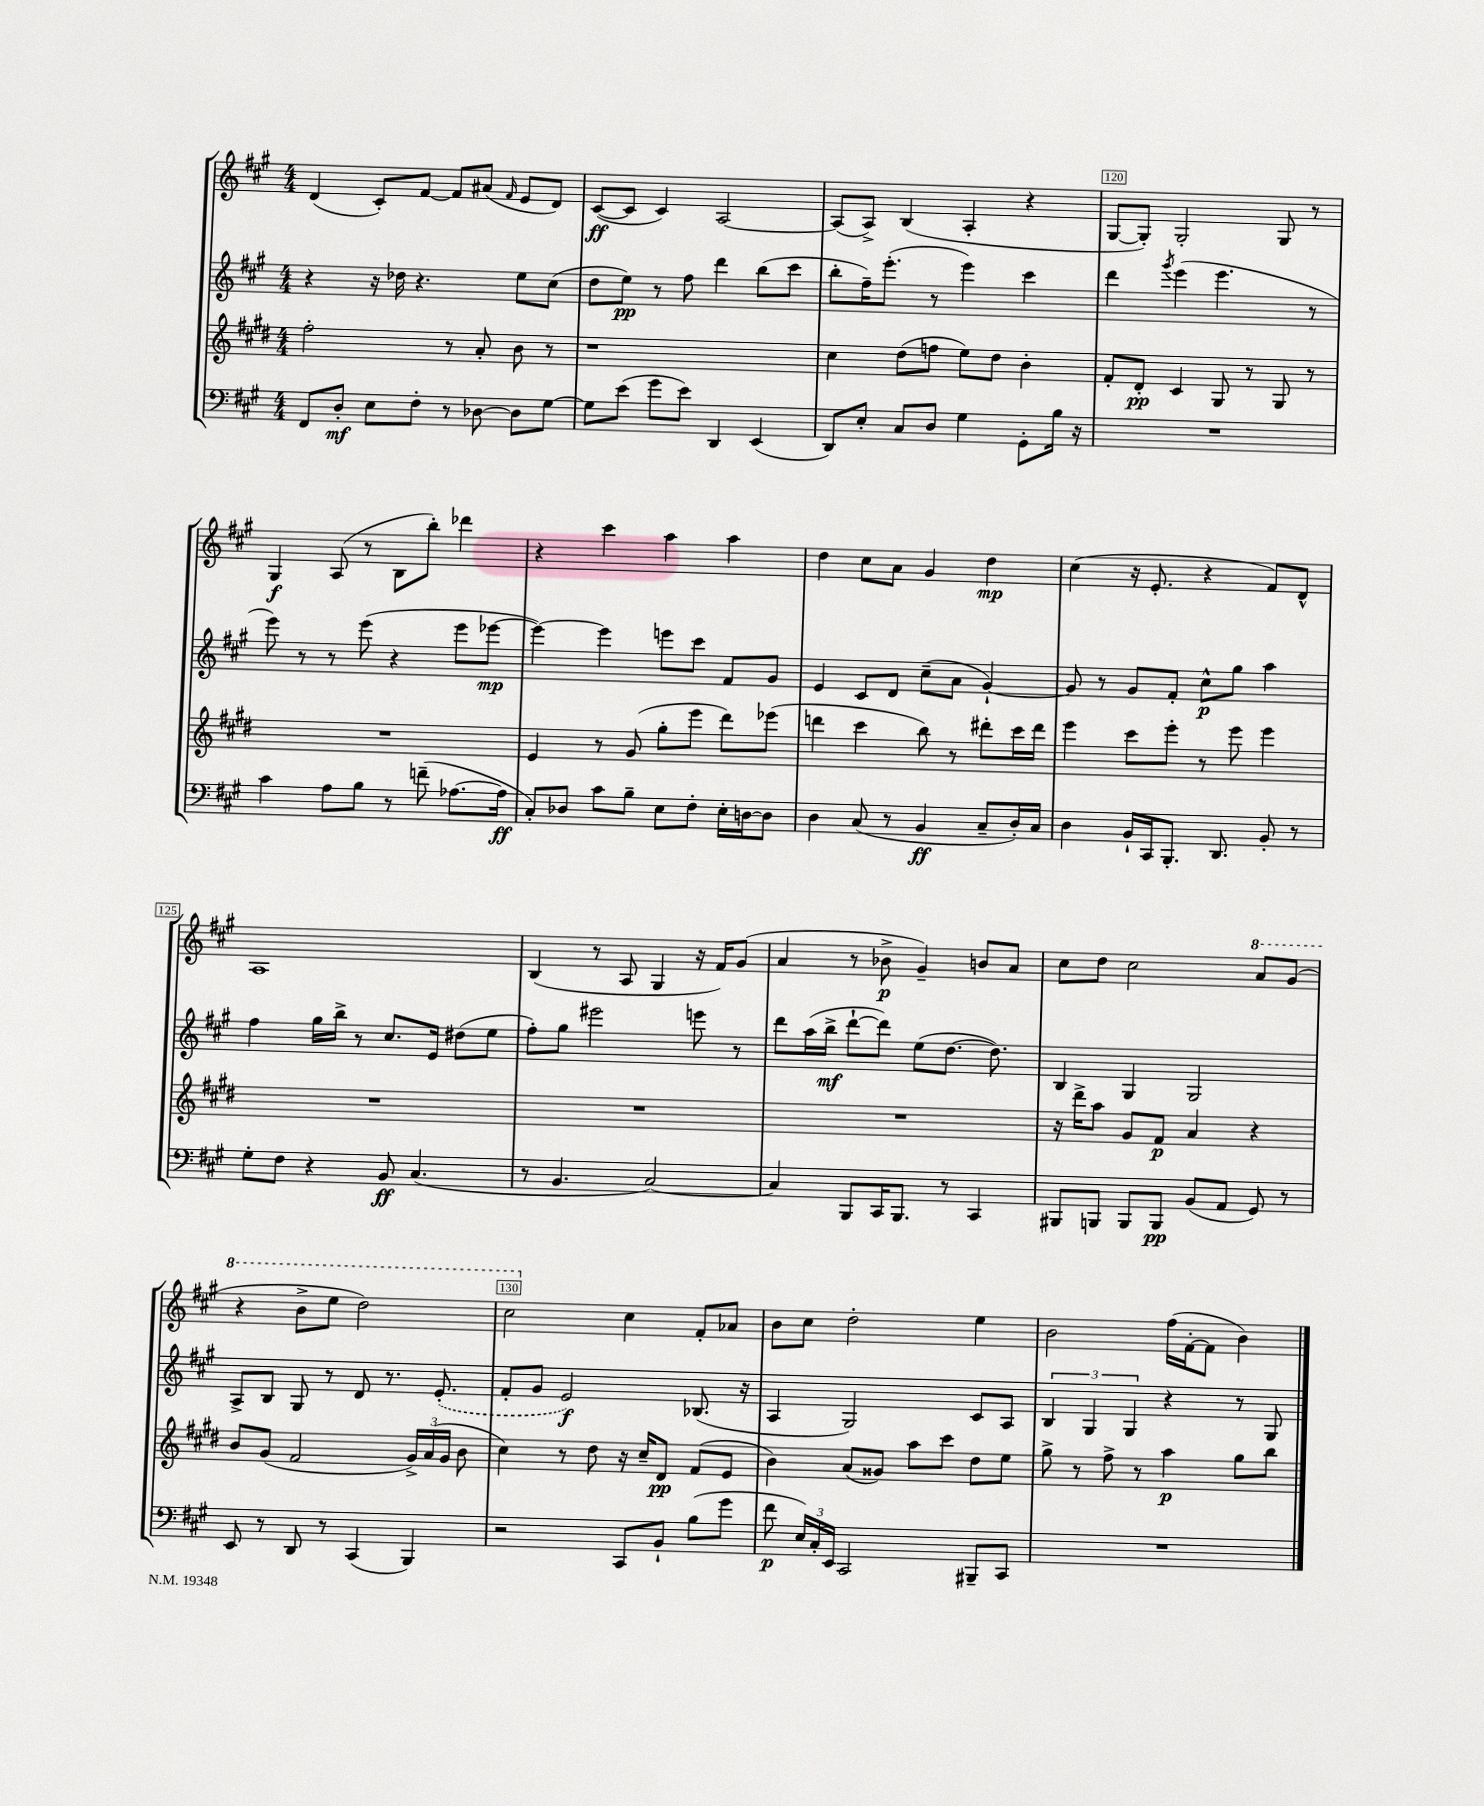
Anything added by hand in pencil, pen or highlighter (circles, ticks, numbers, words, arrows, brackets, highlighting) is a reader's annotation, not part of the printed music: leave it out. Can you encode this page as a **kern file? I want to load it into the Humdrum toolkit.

**kern	**kern	**kern	**kern
*staff4	*staff3	*staff2	*staff1
*clefF4	*clefG2	*clefG2	*clefG2
*k[f#c#g#]	*k[f#c#g#d#]	*k[f#c#g#]	*k[f#c#g#]
*M4/4	*M4/4	*M4/4	*M4/4
8FF#	2ff#'	4r	(4d
8D'	.	.	.
8E	.	16r	8c#')
.	.	16dd-	.
8F#'	.	4.r	[8f#
8r	8r	.	8f#]
[8D-	8a'	.	(8a#
.	.	.	16qqf#
8D-]	8b	8ee	8e
[8G#	8r	(8cc#	8d)
=	=	=	=
8G#]	1r	8dd	([8c#
(8e	.	8ee)	8c#]
8g#	.	8r	4c#)
8e)	.	8ff#	.
4DD	.	4ddd	[2A
(4EE	.	(8bb	.
.	.	8ccc#	.
=	=	=	=
8DD)	4cc#	8bb'	(8A]
8E'	.	16ff#~)	8A^)
.	.	(8.eee'	.
8C#	(8dd#	.	(4B
8D	8ff	8r	.
4G#	8ee)	4eee)	4A'
.	8dd#	.	.
8GG#'	4b'	4ccc#	4r
16B	.	.	.
16r	.	.	.
=	=	=	=
1r	8f#'	4ddd	[8G#
.	8d#'	.	8G#'])
.	.	8qggg#	.
.	4c#	(4eee	2G#'
.	8G#	4.eee	.
.	8r	.	.
.	8G#	.	8G#
.	8r	8r	8r
=	=	=	=
4c#	1r	8eee)	4G#
.	.	8r	.
8A	.	8r	(8A
8B	.	(8eee	8r
8r	.	4r	8B
(8f~	.	.	8bb')
[8.A-	.	8eee	4ddd-
.	.	[8eee-	.
16A-]	.	.	.
=	=	=	=
8C#')	4e	4eee-_)	4r
8D-	.	.	.
8c#	8r	4eee-]	4ccc#
8B~	(8g#	.	.
8E	8gg#'	8eee	4aa
8F#'	8eee	8ccc#	.
16E'	8ddd#)	8f#	4aa
[16D	.	.	.
8D]	(8eee-	8g#	.
=	=	=	=
4D	4ddd	4e	4dd
(8C#	4ccc#	8c#	8cc#
8r	.	8d	8a
4BB	8bb)	(8cc#~	4g#
.	8r	8a	.
8C#~	8ddd#'	[4g#`)	4dd
16D')	16ccc#	.	.
16C#	16ddd#	.	.
=	=	=	=
4D	4eee	8g#]	(4cc#
.	.	8r	.
16BB`	8ccc#	8g#	16r
16CC#	.	.	8.e'
8.BBB'	8eee'	8f#'	.
.	8r	8cc#^^	4r
8.DD	.	.	.
.	8eee	8gg#	.
8BB'	4eee	4aa	8f#)
8r	.	.	8d^^
=	=	=	=
8G#'	1r	4ff#	1A
8F#	.	.	.
4r	.	16gg#	.
.	.	16bb^	.
.	.	8r	.
8BB	.	8.cc#	.
(4.C#	.	.	.
.	.	16e	.
.	.	(8dd#	.
.	.	8ee	.
=	=	=	=
8r	1r	8ff#')	(4B
4.BB	.	8gg#	.
.	.	2eee#	8r
.	.	.	8A
[2C#)	.	.	4G#
.	.	8eee	16r
.	.	.	16f#)
.	.	8r	(8g#
=	=	=	=
4C#]	1r	8ddd	4a
.	.	(16aa	.
.	.	16bb^	.
8BBB	.	[8ddd`	8r
16CC#	.	8ddd])	8b-^
8.BBB	.	.	.
.	.	(8ee	4g#~)
8r	.	[8.dd	.
4CC#	.	.	8b
.	.	8.dd])	.
.	.	.	8a
=	=	=	=
8BBB#	16r	4B	8cc#
.	16ddd#^	.	.
8BBB	8aa	.	8dd
8BBB	8g#	4G#	2cc#
8BBB	8f#	.	.
(8BB	4a	2G#	.
8AA	.	.	.
8GG#)	4r	.	8aa
8r	.	.	(8gg#
=	=	=	=
8EE	8b	8A^	4r
8r	(8g#	8B	.
8DD	2f#	8G#	8bb^
8r	.	8r	8eee
(4CC#	.	8d	2ddd)
.	.	8.r	.
4BBB)	24g#^)	.	.
.	(24a	.	.
.	.	(8.e'	.
.	24g#	.	.
.	8b	.	.
=	=	=	=
2r	4cc#)	8f#'	2ccc#
.	.	8g#	.
.	8r	2e)	.
.	8dd#	.	.
8CC#	16r	.	4cc#
.	16cc#~	.	.
8BB`	8d#	.	.
(8B	(8f#	(8.B-	8f#'
8g#	8e	.	8a-
.	.	16r	.
=	=	=	=
8f#	4b)	4A	8b
24E)	.	.	8cc#
24C#'	.	.	.
24EE	.	.	.
2CC#	(8a	2G#)	2dd'
.	8g##)	.	.
.	8aa	.	.
.	8ccc#	.	.
8BBB#~	8dd#	8c#	4ee
8CC#	8ee	8A	.
=	=	=	=
1r	8gg#^	6B	2b
.	8r	.	.
.	.	6G#	.
.	8ff#^	.	.
.	.	6G#	.
.	8r	.	.
.	4aa	4r	(16ff#
.	.	.	[16f#'
.	.	.	8f#]
.	8gg#	8r	4b)
.	8bb	8G#	.
==	==	==	==
*-	*-	*-	*-
